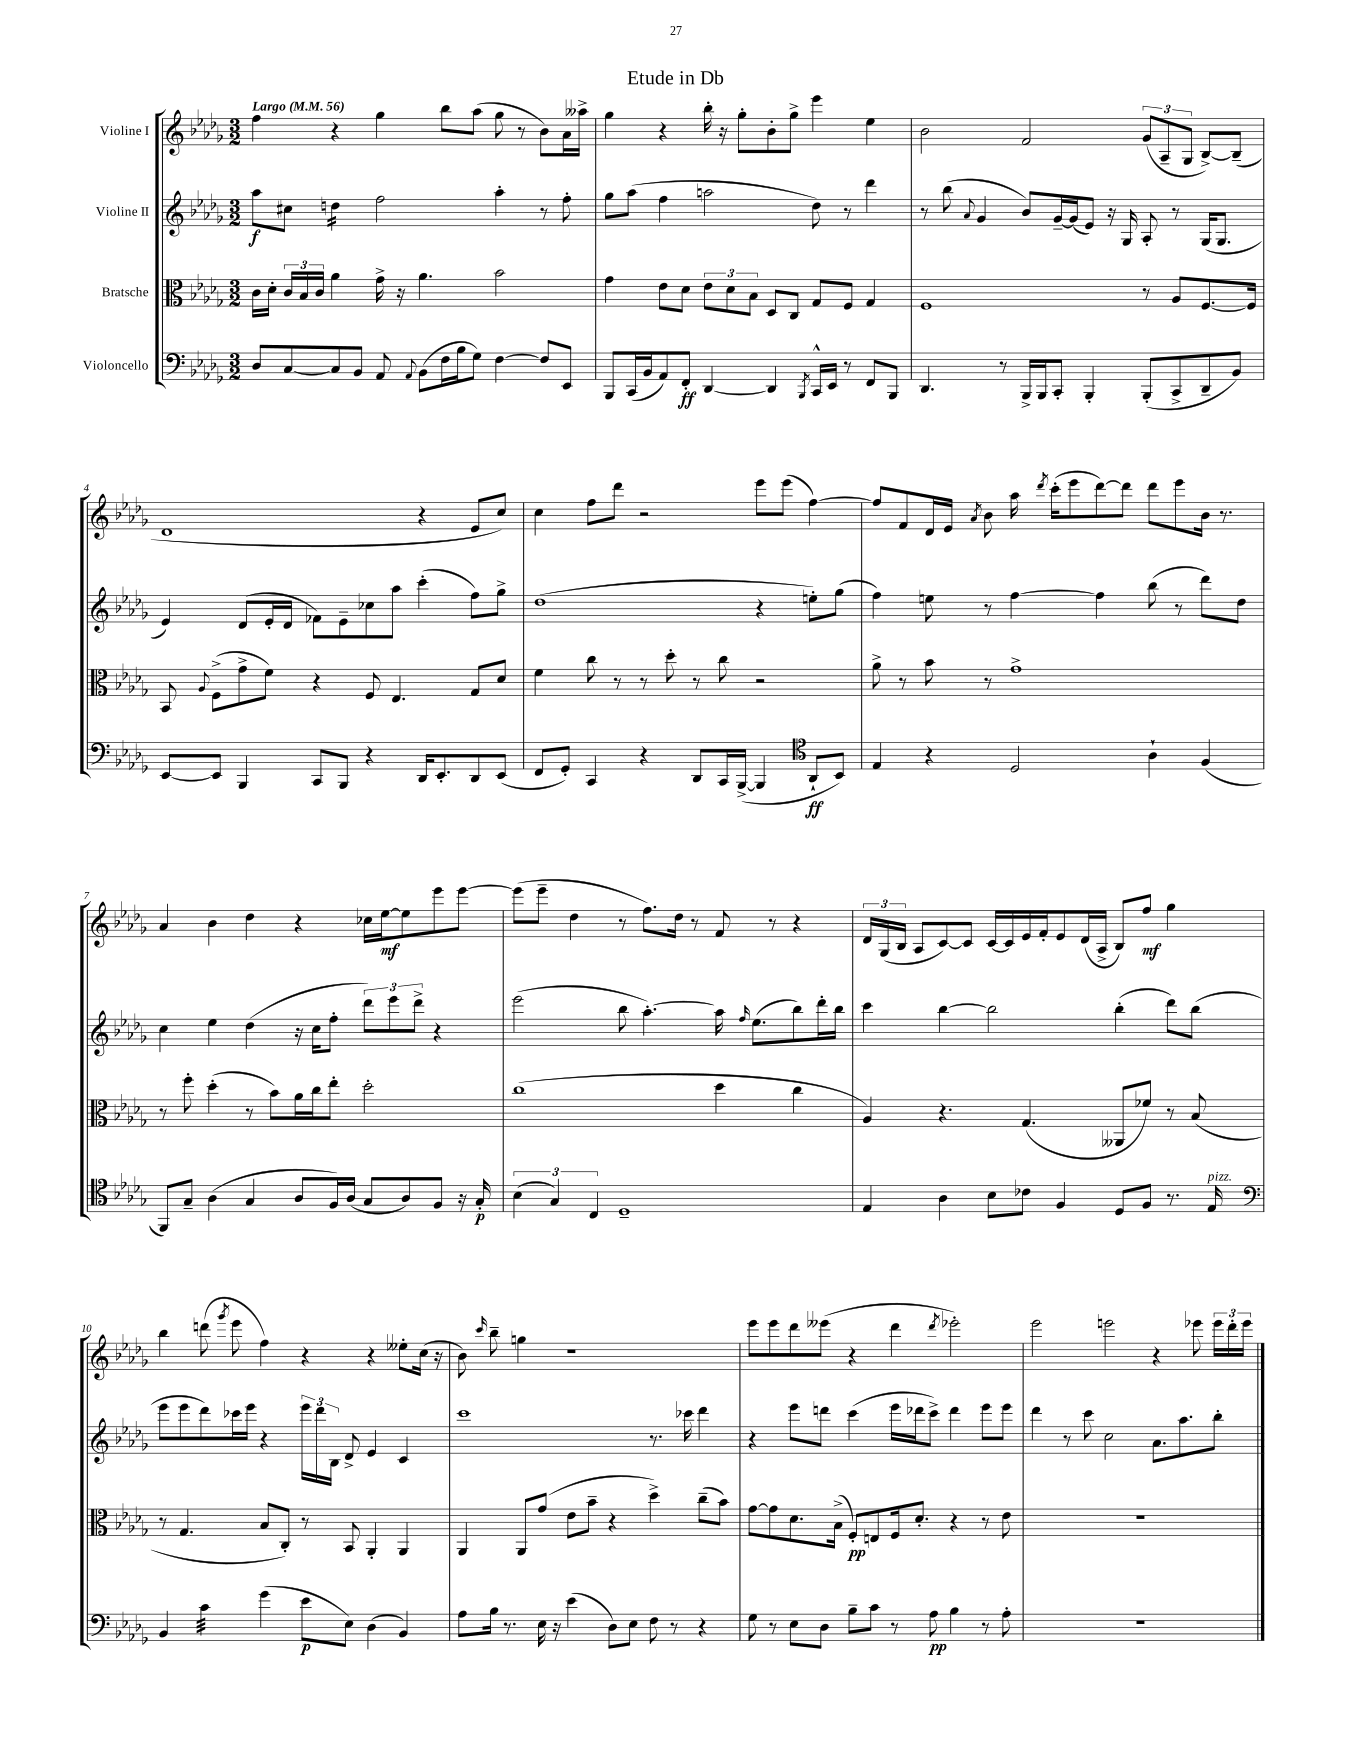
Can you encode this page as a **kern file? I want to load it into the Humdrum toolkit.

**kern	**kern	**kern	**kern
*staff4	*staff3	*staff2	*staff1
*clefF4	*clefC3	*clefG2	*clefG2
*k[b-e-a-d-g-]	*k[b-e-a-d-g-]	*k[b-e-a-d-g-]	*k[b-e-a-d-g-]
*M3/2	*M3/2	*M3/2	*M3/2
*MM56	*MM56	*MM56	*MM56
8D-	16c	8aa-	4ff
.	16d-'	.	.
[8C	24c	8cc#	.
.	24B-	.	.
.	24c	.	.
8C]	4a-	4dd	4r
8BB-	.	.	.
8AA-	16g-^	2ff	4gg-
.	16r	.	.
8qqAA-	.	.	.
(8BB-	4.a-	.	.
16F	.	.	8bb-
16B-	.	.	.
8G-)	.	.	(8aa-
[4F	2b-	4aa-'	8gg-
.	.	.	8r
8F]	.	8r	8b-)
8EE-	.	8ff'	16a-
.	.	.	16aa--^
=	=	=	=
8BBB-	4g-	8gg-	4gg-
(16CC	.	(8aa-	.
16BB-	.	.	.
8AA-)	8e-	4ff	4r
8FF'	8d-	.	.
[4DD-	12e-	2aa	16bb-'
.	.	.	16r
.	12d-	.	.
.	.	.	8gg-'
.	12B-	.	.
4DD-]	8D-	.	8b-'
.	8C	.	8gg-^
8qBBB-	.	.	.
16CC^^	8G-	8dd-)	4eee-
16EE-	.	.	.
8r	8F	8r	.
8FF	4G-	4ddd-	4ee-
8BBB-	.	.	.
=	=	=	=
4.DD-	1F	8r	2b-
.	.	(8bb-	.
.	.	8qqa-	.
.	.	4g-	.
8r	.	.	.
16BBB-^	.	8b-)	2f
16BBB-	.	.	.
8CC'	.	[16g-~	.
.	.	(16g-]	.
4BBB-'	.	8e-)	.
.	.	16r	.
.	.	16G-	.
(8BBB-'	8r	8A-'	(12g-
.	.	.	12A-~
8CC^	8A-	8r	.
.	.	.	12G-
8DD-~	[8.F	(16G-	[8B-^)
.	.	8.G-	.
8BB-)	.	.	(8B-~]
.	16F]	.	.
=	=	=	=
[8EE-	8BB-	4e-)	1d-
.	8qqA-	.	.
8EE-]	(8F^	.	.
4BBB-	8g-^	(8d-	.
.	8f)	16e-'	.
.	.	16d-	.
8CC	4r	8f-)	.
8BBB-	.	8e-~	.
4r	8F	8cc-	.
.	4.E-	8aa-	.
16DD-	.	(4ccc'	4r
8.EE-'	.	.	.
8DD-	8G-	8ff)	8e-
(8EE-	8d-	8gg-^	8cc)
=	=	=	=
8FF	4f	(1dd-	4cc
8GG-')	.	.	.
4CC	8cc	.	8ff
.	8r	.	8ddd-
4r	8r	.	2r
.	8dd-'	.	.
8DD-	8r	.	.
16CC	8cc	.	.
([16BBB-^	.	.	.
4BBB-]	2r	4r	8eee-
.	.	.	(8eee-
*clefC4	*	*	*
8AA-`	.	8ee')	[4ff)
8BB-)	.	(8gg-	.
=	=	=	=
4E-	8a-^	4ff)	8ff]
.	8r	.	8f
4r	8b-	8ee	16d-
.	.	.	16e-
.	.	.	8qa-
.	8r	8r	8b-
2D-	1g-^	[4ff	16aa-
.	.	.	8qddd-
.	.	.	(16ccc'
.	.	.	8eee-
.	.	4ff]	[8ddd-)
.	.	.	8ddd-]
4A-`	.	(8bb-	8ddd-
.	.	8r	8eee-
(4F	.	8ddd-)	16b-
.	.	.	8.r
.	.	8dd-	.
=	=	=	=
8FF)	8r	4cc	4a-
8G-~	8ff'	.	.
(4A-	(4dd-'	4ee-	4b-
4G-	8r	(4dd-	4dd-
.	8b-)	.	.
8A-	16a-	16r	4r
.	16cc	16cc	.
16F)	8ee-'	8ff'	.
(16A-	.	.	.
8G-	2dd-'	12ddd-)	16cc-
.	.	.	[16ee-
.	.	12eee-	.
8A-)	.	.	8ee-]
.	.	12ddd-^	.
8F	.	4r	8eee-
16r	.	.	[8eee-
16G-'	.	.	.
=	=	=	=
(6B-	(1cc	(2eee-	(8eee-]
.	.	.	8eee-~
6G-)	.	.	.
.	.	.	4dd-
6C	.	.	.
1D-~	.	8bb-	8r
.	.	[4.aa-')	8.ff)
.	.	.	16dd-
.	.	.	8r
.	4dd-	16aa-]	8f
.	.	16qqff	.
.	.	(8.ee-	.
.	.	.	8r
.	4cc	8bb-)	4r
.	.	16ddd-'	.
.	.	16bb-	.
=	=	=	=
4E-	4A-)	4ccc	24d-
.	.	.	(24G-
.	.	.	24B-
.	.	.	8A-
4A-	4.r	[4bb-	[8c)
.	.	.	8c]
8B-	.	2bb-]	[16c
.	.	.	16c]
8c-	(4.G-	.	16e-
.	.	.	16f'
4F	.	.	8e-
.	.	.	(16d-
.	.	.	16A-^
8D-	8AA--	(4bb-'	8B-)
8F	8f-)	.	8ff
8.r	8r	8ddd-)	4gg-
.	(8B-	(8bb-	.
16E-	.	.	.
=	=	=	=
*clefF4	*	*	*
4BB-	8r	8eee-	4bb-
.	4.G-	8eee-	.
4c	.	8ddd-)	(8ddd
.	.	.	8qggg-
.	.	16ccc-	8eee-
.	.	16eee-	.
(4g-	8B-	4r	4ff)
.	8C')	.	.
8e-	8r	24eee-	4r
.	.	24ddd-	.
.	.	24B-	.
8E-)	8BB-	8d-^	.
(4D-	4AA-'	4e-	4r
4BB-)	4AA-	4c	8ee--'
.	.	.	(16cc
.	.	.	16r
=	=	=	=
8A-	4AA-	1ccc	8b-)
.	.	.	16qqccc
16B-	.	.	8bb-~
8.r	.	.	.
.	8AA-	.	4gg
16E-	(8g-	.	.
16r	.	.	.
(4e-	8e-	.	1r
.	8b-~	.	.
8D-)	4r	.	.
8E-	.	.	.
8F	4dd-^)	8.r	.
8r	.	.	.
.	.	16ccc-	.
4r	(8cc~	4ddd-	.
.	8b-)	.	.
=	=	=	=
8G-	[8g-	4r	8eee-
8r	8g-]	.	8eee-
8E-	8.d-	8eee-	8ddd-
8D-	.	8ddd	(8eee--
.	(16B-^	.	.
8B-~	8F')	(4ccc	4r
8c	8E	.	.
8r	16F	16eee-	4ddd-
.	8.d-'	16ddd-	.
8A-	.	8ccc^)	.
.	.	.	8qddd-
4B-	4r	4ddd-	2eee-')
8r	8r	8eee-	.
8A-'	8e-	8eee-	.
=	=	=	=
1.r	1.r	4ddd-	2eee-
.	.	8r	.
.	.	8ccc	.
.	.	2cc	2eee
.	.	8.a-	4r
.	.	8.aa-	.
.	.	.	8eee-
.	.	8bb-'	24eee-
.	.	.	24ddd-'
.	.	.	24eee-
==	==	==	==
*-	*-	*-	*-
